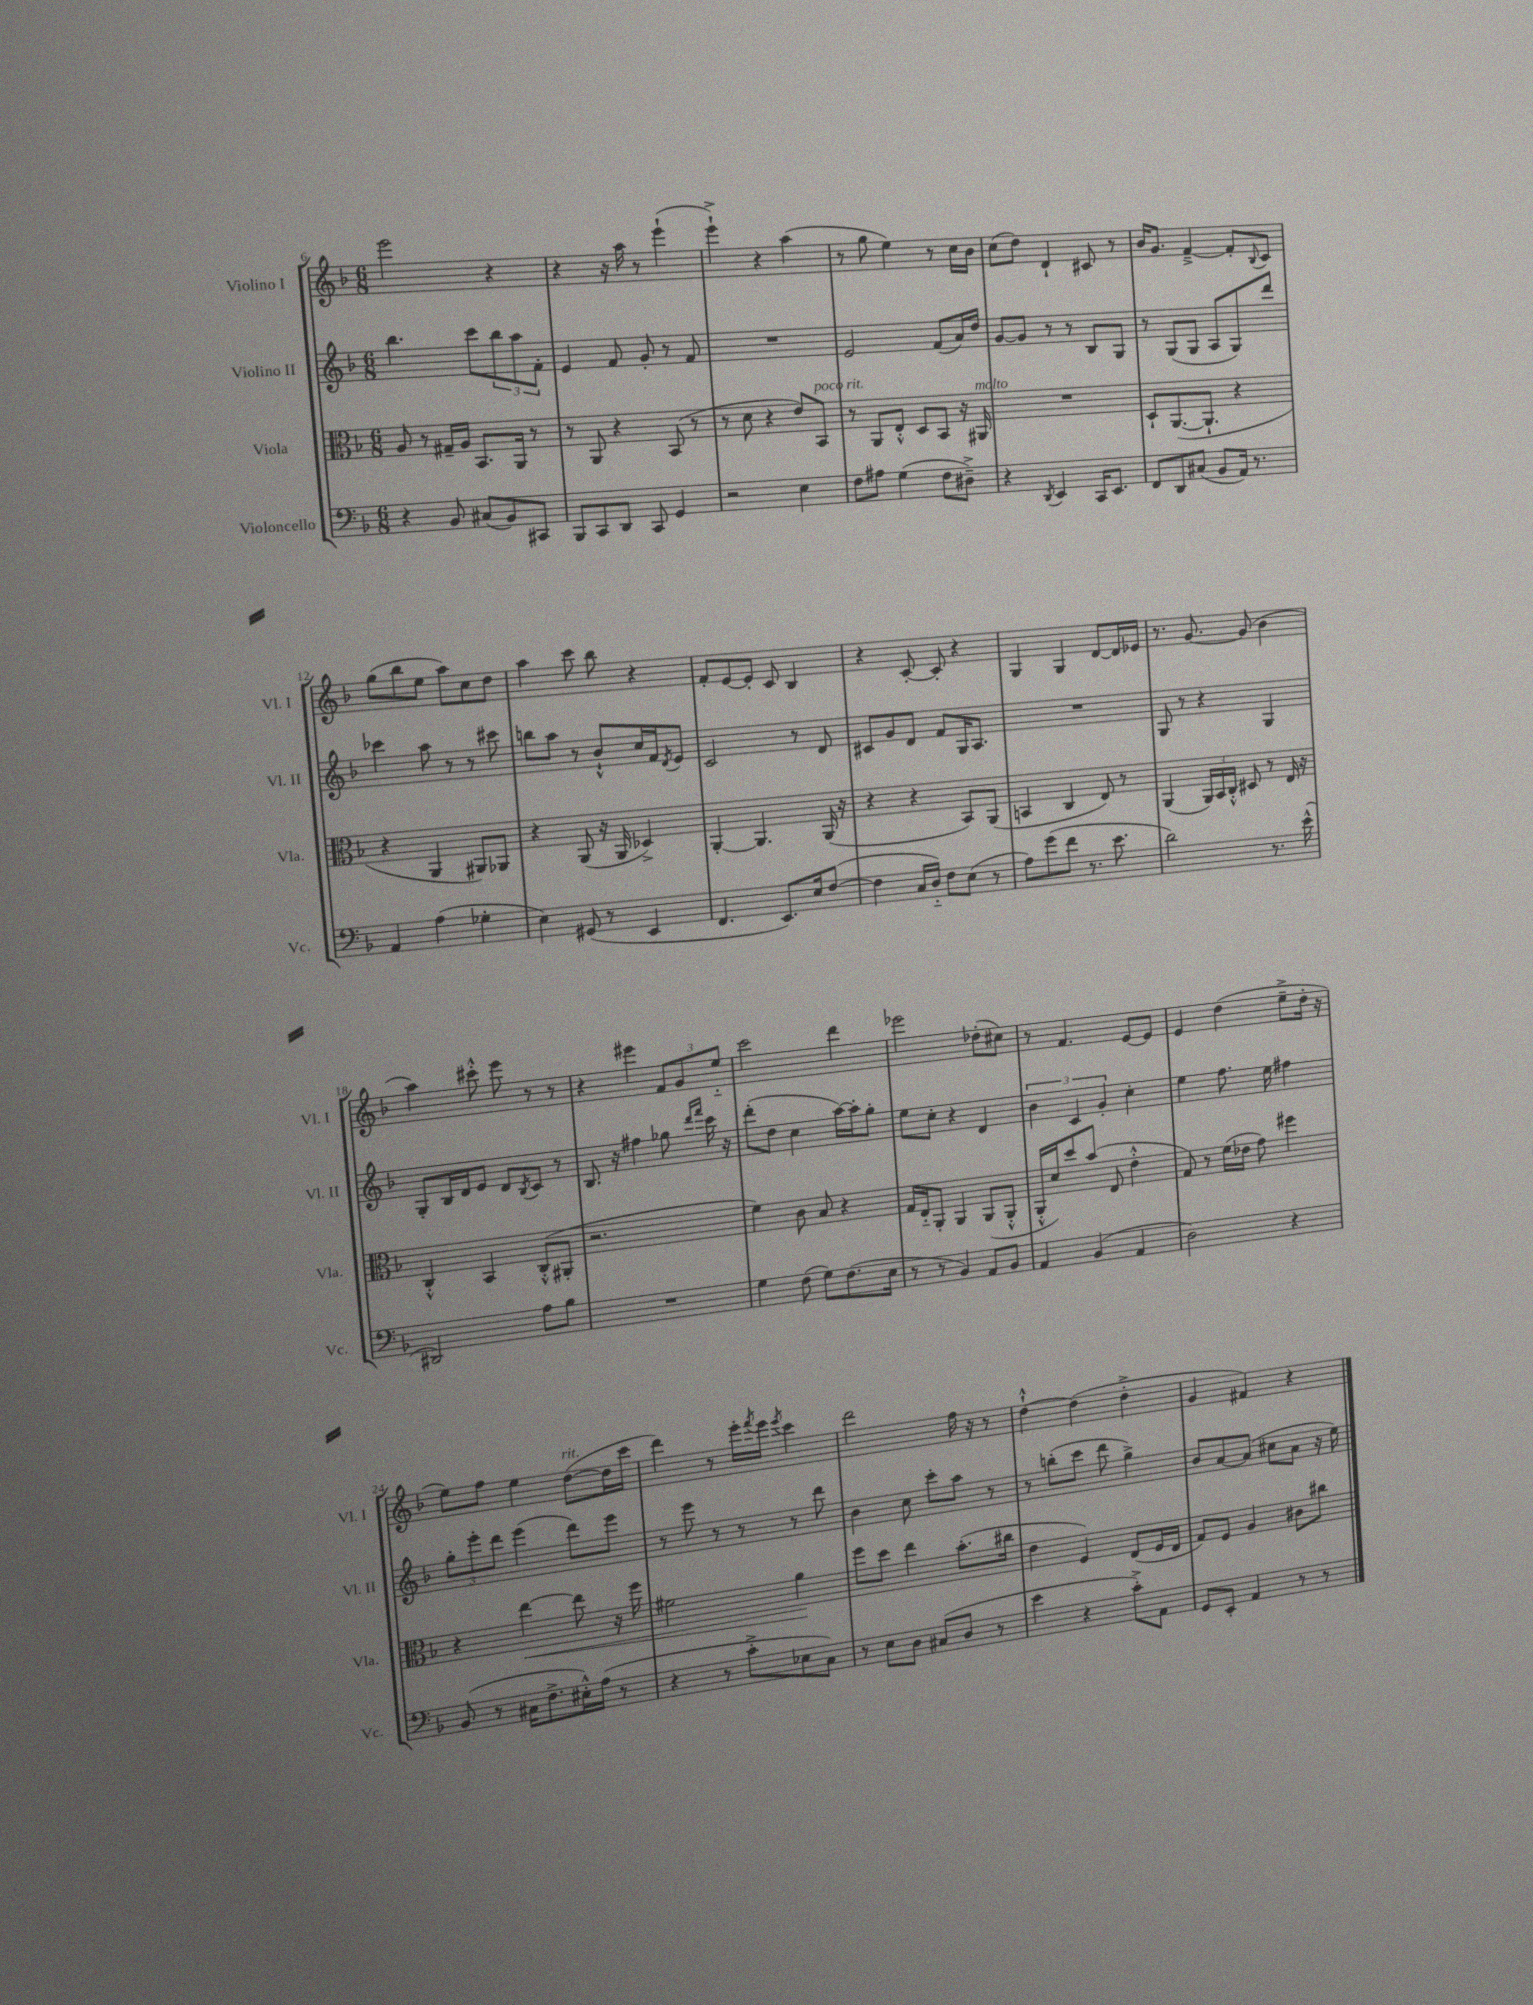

**kern	**kern	**kern	**kern
*staff4	*staff3	*staff2	*staff1
*clefF4	*clefC3	*clefG2	*clefG2
*k[b-]	*k[b-]	*k[b-]	*k[b-]
*M6/8	*M6/8	*M6/8	*M6/8
4r	8A	4.bb-	2eee
.	8r	.	.
8BB-	16G#~	.	.
.	16A	.	.
(8C#	8.BB-	8ccc	.
8BB-)	.	12bb-	4r
.	16AA	.	.
.	.	12aa	.
8CC#	8r	.	.
.	.	12f'	.
=	=	=	=
8BBB-	8r	4e	4r
8CC	8AA	.	.
8DD	4r	8f	16r
.	.	.	16aa
8CC	.	8g'	8r
4GG	(8BB-	8r	(4eee`
.	8r	8f	.
=	=	=	=
2r	8r	2.r	4eee`^)
.	8d	.	.
.	4r	.	4r
4E	8e)	.	(4aa
.	8BB-	.	.
=	=	=	=
8F	8r	2e	8r
8A#	8AA	.	8gg
(4G	8E'^^	.	4ee)
.	8D	.	.
8F	8BB-	(8f	8r
8D#~^)	16r	16a)	16cc
.	16AA#	16dd	16b-
=	=	=	=
4r	2.r	[8g	(8cc
.	.	8g]	8dd)
8qDD	.	.	.
4EE	.	8r	4d`
.	.	8r	.
16CC	.	8B-	8c#
8.EE	.	.	.
.	.	8G	8r
=	=	=	=
8FF	8D`	8r	16b-
.	.	.	8.g
8DD	([8.AA	(8G	.
(8C#	.	8G	[4f~^
.	8.AA`]	.	.
8BB-	.	8A	.
16AA)	4r	8G)	8f']
8.r	.	.	.
.	.	.	8qqB-
.	.	8ddd	8c
=	=	=	=
4AA	4r	4ccc-	(8gg
.	.	.	8bb-
(4A	4AA	8aa	8ee
.	.	8r	8aa)
4G-'	8AA#)	8r	8cc
.	8AA-	8ccc#	8dd
=	=	=	=
4E)	4r	8bb	4aa
.	.	8aa	.
(8GG#	(8AA	8r	8ccc
8r	16r	8b-`^^	8bb-
.	16AA	.	.
4EE	4D-^)	16cc	4r
.	.	16f	.
.	.	8qd	.
.	.	8e	.
=	=	=	=
4.FF	[4AA'	2c	8f'
.	.	.	[8e
.	4.AA]	.	8e']
8.EE)	.	.	8c
.	.	8r	4B-
16E	.	.	.
([8F	(16AA	8d	.
.	16r	.	.
=	=	=	=
4F]	4r	8c#	4r
.	.	8g	.
16C	4r	8d	[8c'
16D'~)	.	.	.
8F	.	8f	8c']
(8E	8BB-)	16G	4r
.	.	8.A	.
8r	(8AA	.	.
=	=	=	=
8A)	4BB	2.r	4G
(8g	.	.	.
8f	4C	.	4G
8.r	.	.	.
.	8E)	.	[8d
8.e	.	.	.
.	8r	.	16d]
.	.	.	16e-
=	=	=	=
2d)	(4AA	8G	8.r
.	.	8r	.
.	.	.	[8.g
.	24AA)	4r	.
.	24BB-	.	.
.	24C'^^	.	.
.	8D#	.	(8g]
8.r	8r	4G	4b-
.	16E	.	.
(16e^^	16r	.	.
=	=	=	=
2DD#)	4C'^^	8G'	4aa)
.	.	16B-	.
.	.	16d	.
.	4BB-	8e	8ccc#'^^
.	.	8d	8eee
.	.	8qB-	.
8A	(8C'^^	8c	8r
8B-	8AA#'	8r	8r
=	=	=	=
2.r	2.r	8.B-	4r
.	.	16r	.
.	.	4ff#	4eee#
.	.	8gg-	12f
.	.	.	12g
.	.	16qqddd	.
.	.	16qqfff	.
.	.	16ccc	.
.	.	.	12ee'~
.	.	16r	.
=	=	=	=
4G	4f)	(8ddd'	2ccc
.	.	8dd	.
(8F	8c	4cc	.
8G)	8B-	.	.
(8.F	4r	[16aa)	4ddd
.	.	16aa']	.
.	.	8gg'	.
16E	.	.	.
=	=	=	=
8r	16G	8ee	2eee-
.	16E'~	.	.
8r	8AA'	8cc'	.
4BB-)	4AA	4r	.
8AA	(8AA	4d	(8dd-'
8BB-	8AA'^^	.	8cc#)
=	=	=	=
4AA	16AA'^^	6b-	8r
.	16d)	.	.
.	8dd	.	4.f
.	.	6c	.
(4BB-	(8b-	.	.
.	.	6g'	.
.	8E	.	.
4AA	4e'^^	4cc'	[8e
.	.	.	8e]
=	=	=	=
2D)	8G)	4ee	4e
.	8r	.	.
.	(16f	8.ff	(4dd
.	16e-	.	.
.	8g)	.	.
.	.	16ee	.
4r	4ff#	4ff#	8ee~^
.	.	.	16dd'
.	.	.	16r
=	=	=	=
(8BB-	4r	12gg'	8ee)
.	.	12eee'	.
8r	.	.	8ff
.	.	12ddd	.
16C#	[4ee	(4eee	4ee
8.F^	.	.	.
16E#'^^)	8ee]	8ddd)	([8dd
(16A	.	.	.
8r	16r	8eee	16dd]
.	16ff	.	16ccc
=	=	=	=
4r	2f#	8r	4ddd)
.	.	8eee	.
8r	.	8r	8r
8c'^	.	8r	16eee'
.	.	.	8qfff
.	.	.	16eee
.	.	.	8qeee
8E-	4a	8r	4ccc
8C)	.	8ddd	.
=	=	=	=
8r	8ff	4b-	2ddd
8E	8dd	.	.
8D	4ee	8cc	.
(8C#	.	8ccc'	.
8D	(8.b-'	8aa	16ff
.	.	.	16r
8r	.	8r	8r
.	16cc#	.	.
=	=	=	=
4e	4e	8r	[4dd`^^
.	.	(8bb'	.
4r	4F)	8ccc	(4dd]
.	.	8ddd	.
8c'^)	(8E	4gg^)	4dd'^
8AA	16F	.	.
.	16E	.	.
=	=	=	=
8GG	8G)	8b-	4g
8EE'	8F	[8a	.
4AA	4A	(8a]	4f#)
.	.	8cc#	.
8r	8c#	8a	4r
8r	8cc#	16r	.
.	.	16ee)	.
==	==	==	==
*-	*-	*-	*-
